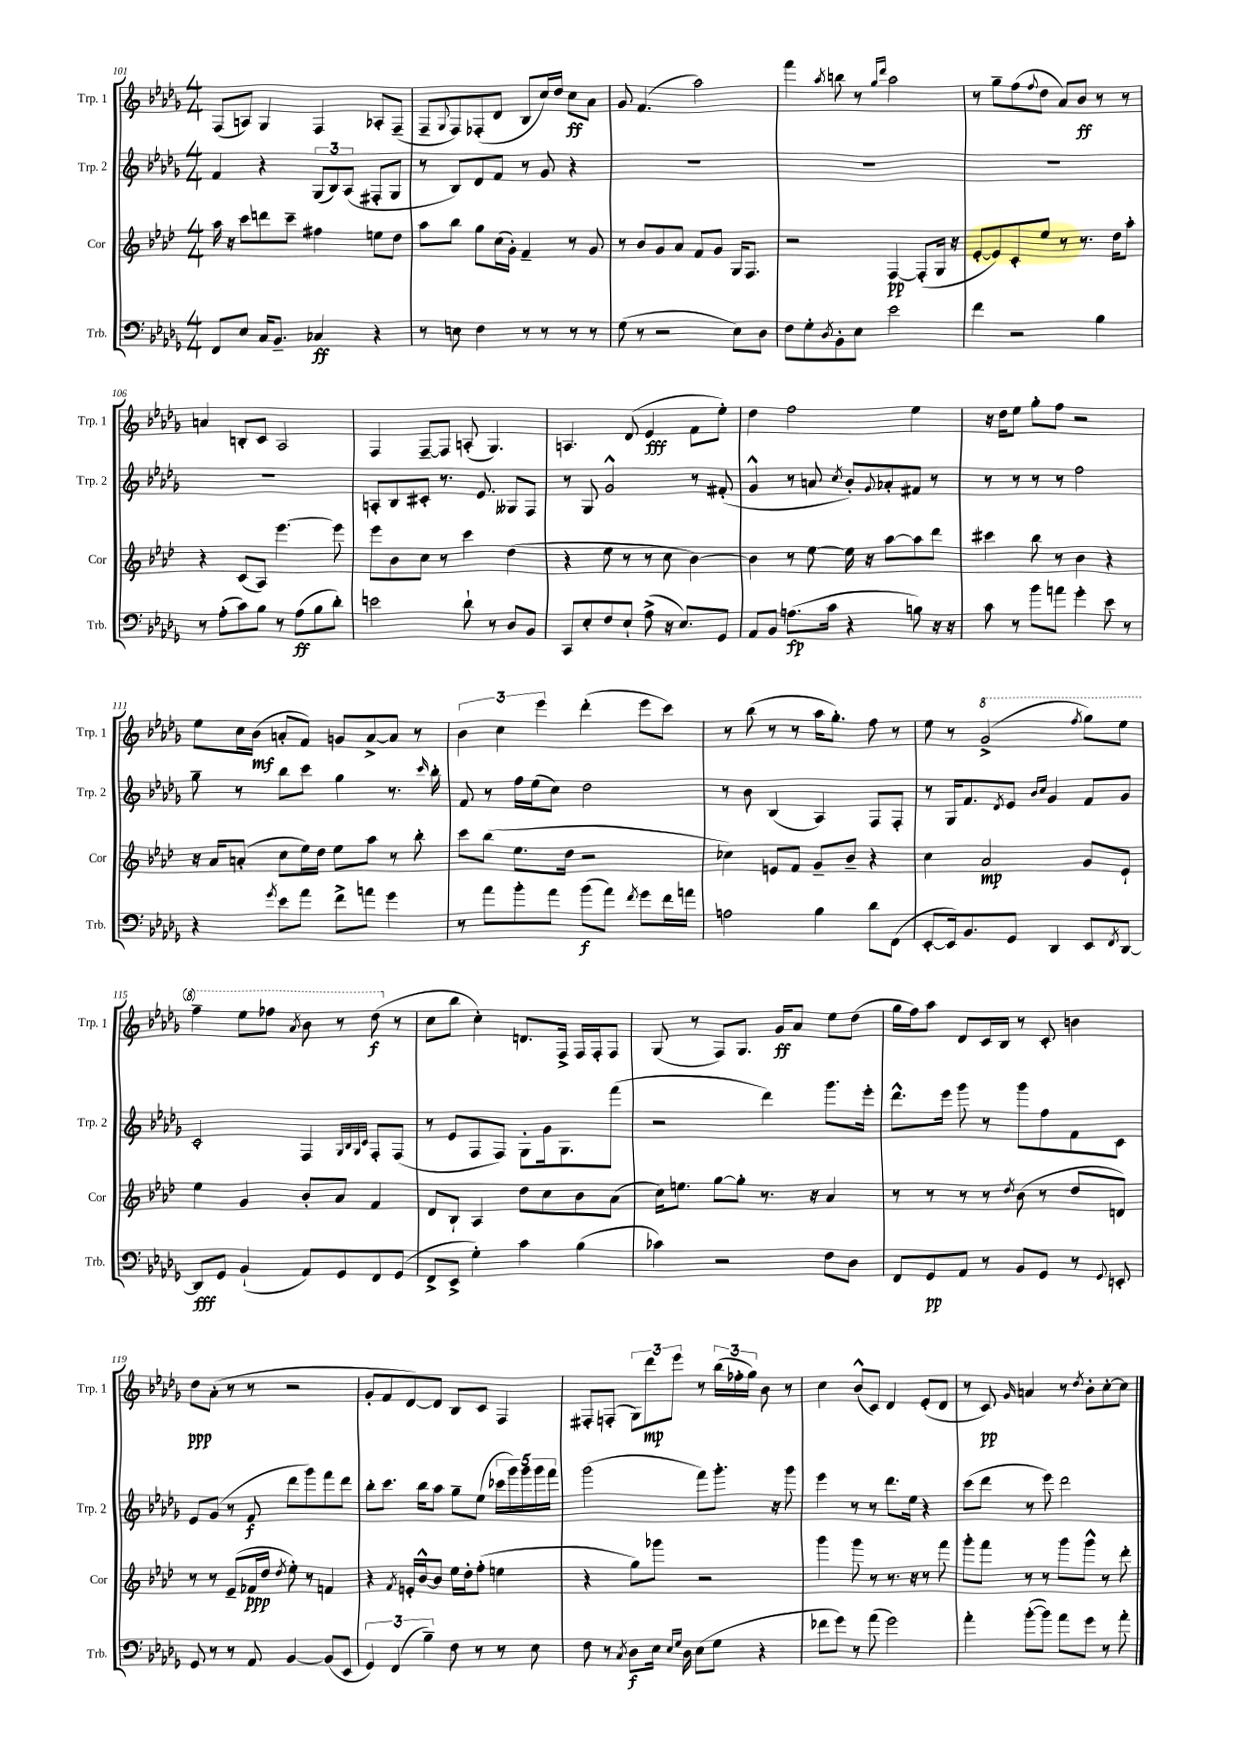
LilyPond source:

<<
\new StaffGroup <<
\new Staff = "s0" \with { instrumentName = "Trp. 1" shortInstrumentName = "Trp. 1" } {
    \clef treble \key des \major \numericTimeSignature \time 4/4
    f8( a8) ges4 f4 aes8-. f8--( |
    f8-- \appoggiatura { ges8 } f8) fes8-.( des'8 bes8 c''16) des''16 c''8\ff aes'8 |
    ges'8 f'4.( aes''2) |
    f'''4 \acciaccatura { aes''8 } b''8 r8 \grace { ges''16 des'''16 } aes''2 |
    r8 ges''8-- f''8( \appoggiatura { f''8 } des''8 aes'8) bes'8\ff r8 r8 |
    a'4 b8-. c'8 aes2 |
    f4 f8~-- f8 a8-.( ges4.) |
    a4. des'8( ees'4\fff f'8 ees''8-.) |
    des''4 f''2 ees''4 |
    r16 des''16 ees''8 ges''8-. f''8 r2 |
    ees''8 c''16 bes'16\mf( a'8-. f'8) g'8 a'8~-> a'8 r8 |
    \tuplet 3/2 { bes'4 c''4 ees'''4 } des'''4-.( ees'''8 c'''8) |
    r8 bes''8( r8 r8 aes''16 ges''8.-.) f''8 r8 |
    ees''8 r8 \ottava #1 ges''2->( \acciaccatura { f'''8 } ges'''8) ees'''8 |
    f'''4-- ees'''8 fes'''8 \acciaccatura { aes''8 } bes''8 r8 des'''8\f( \ottava #0 r8 |
    c''8 bes''8 c''4-.) d'8. f16-> f16 f16-. f8 |
    ges8( r8 f8) ges8. ges'16\ff aes'8 ees''8 des''8( |
    ges''16 f''16) aes''8 des'8 c'16 bes16 r8 c'8-. b'4 |
    des''8\ppp aes'8-.( r8 r8 r2 |
    ges'8-. f'8 des'8~) des'8 bes8 c'8 f4 |
    fis8-. f8-.( \tuplet 3/2 { ges8) des'''8\mp ees'''8 } r8 \tuplet 3/2 { bes''16( fes''16-. ges''16) } bes'8 r8 |
    c''4 bes'8-^( c'8) des'4 ees'8-.( des'8 |
    r8 c'8\pp) \grace { ges'16 } a'4 r8 \acciaccatura { des''8 } bes'8-. c''8~-. c''8 \bar "|." |
}
\new Staff = "s1" \with { instrumentName = "Trp. 2" shortInstrumentName = "Trp. 2" } {
    \clef treble \key des \major \numericTimeSignature \time 4/4
    f'4 r4 \tuplet 3/2 { ges8( bes8) aes8( } fis8-. ges8 |
    r8 bes8) des'8 f'8 r8 ges'8 r4 |
    R1 |
    R1 |
    R1 |
    R1 |
    a8-. bes8 cis'8-. r8. ees'8. geses8 f8 |
    r8 ges8 ges'2-^ r8 fis'8-.( |
    ges'4-^ r8 a'8 \acciaccatura { c''8 } bes'8-.) \appoggiatura { ges'8 } aes'8-. fis'8 r8 |
    r8 r8 r8 r8 f''2 |
    ges''8-- r8 bes''8 c'''8 ges''4 r8. \grace { c'''16 } bes''16-. |
    f'8 r8 f''16 ees''16( c''8) des''2 |
    r8 bes'8 bes4( aes4) f8 f8-. |
    r8 ges16 f'8. \acciaccatura { des'8 } ees'8 \grace { bes'16 c''16 } ges'4 f'8 ges'8 |
    c'2-. f4 \grace { ges32 bes32 ges32 c'32 } f8-. f8( |
    r8 ees'8 f8 f8) ges8-. ges'16 ges8. f'''8( |
    r2 des'''4) ges'''8. ees'''16-. |
    des'''8.-^ ees'''16 ges'''8 r8 ges'''8 f''8 f'8 c'8 |
    ees'8 ges'8( r8 f'8\f des'''8 ges'''8) f'''8 des'''8 |
    bes''8-. c'''8. bes''16 aes''8 ges''8-- ees''8( \tuplet 5/4 { ces'''16 ges'''16) ges'''16 ges'''16 f'''16 } |
    ges'''2( f'''8) ges'''8.-. r16 ges'''8 |
    ees'''4 r8 r8 des'''8. ees''16 r4 |
    c'''8( des'''8 r8 ees'''8) des'''2 \bar "|." |
}
\new Staff = "s2" \with { instrumentName = "Cor" shortInstrumentName = "Cor" } {
    \clef treble \key aes \major \numericTimeSignature \time 4/4
    aes''16 r16 c'''8 d'''8 c'''8-- fis''4 e''8 des''8 |
    aes''8 bes''8 g''8 c''16( g'16-.) f'4-- r8 g'8 |
    r8 bes'8 g'8 aes'8 f'8 g'8 g16 f8. |
    r2 f4~\pp f8-.( g16 r16 |
    ees'8~-. ees'8) c'8-. ees''8 r8 r8. des''16 aes''8-. |
    r4 c'8( aes8) ees'''4.~ ees'''8 |
    ees'''8 bes'8 c''8 r8 c'''4 des''4( |
    r4 ees''8 r8 r8 c''8 bes'4~) |
    bes'4 r8 ees''8~ ees''16 r16 aes''8~ aes''8 des'''8 |
    cis'''4 bes''8 r8 bes'4 r4 |
    r16 aes'16 a'8-.( c''8 ees''16) des''16 ees''8 aes''8 r8 bes''8-. |
    c'''8 bes''8( ees''8. des''16 r2 |
    ces''4) e'8 f'8 g'8-- bes'8-- r4 |
    c''4 aes'2\mp g'8 ees'8-! |
    ees''4 g'4 bes'8-. aes'8 f'4 |
    des'8 bes8-! aes4 des''8 c''8 bes'8 aes'8( |
    c''16) e''8. g''8~ g''8-. r8. r16 aes'4 |
    r8 r8 r8 r8 \acciaccatura { des''8 } bes'8( r8 des''8 d'8) |
    r8 r8 ees'8--( fes'16\ppp des''16 \acciaccatura { des''8 } ees''8-.) r8 f'4 |
    r4 \acciaccatura { f'8 } e'16-. bes'16~-^ bes'8 ees''16 des''16-. f''8-.( e''4 |
    r4 g''8) ges'''8 r2 |
    g'''4 g'''8 r8 r8. r16 r8 f'''8 |
    g'''8-. f'''8 r8 r8 g'''8 g'''8-^ r8 des'''8-. \bar "|." |
}
\new Staff = "s3" \with { instrumentName = "Trb." shortInstrumentName = "Trb." } {
    \clef bass \key des \major \numericTimeSignature \time 4/4
    f,8 ees8 c16 bes,8.-- ces4\ff r4 |
    r8 e8 f4 r8 r8 r8 r8 |
    ges8( r8 r2 ees8) des8 |
    f8 ges8-. \acciaccatura { des8 } bes,8-. ees8 ees'2 |
    f'4 r2 bes4 |
    r8 aes8-.( c'8) bes8 r8 aes8\ff( bes8 des'8-.) |
    e'2 des'8-! r8 des8 bes,8 |
    c,8 ees8-. f8 ees8-! aes8->( r16 ees8.) ges,8 |
    aes,8 bes,8 a8.\fp( c'16 r4 b8) r16 r16 |
    c'8 r8 bes'8 a'8 ges'4-. ees'8 r8 |
    r4 \acciaccatura { ges'8 } ees'8 aes'8 f'8-> a'8 ges'4 |
    r8 aes'8 bes'8-. aes'8 bes'8\f( aes'8) \acciaccatura { f'8 } ges'8 f'16 a'16 |
    a2 bes4 des'8 f,8( |
    ees,8~-. ees,16) bes,8. ges,8 des,4 ees,8 \acciaccatura { f,8 } des,8~ |
    des,8\fff ges,8 bes,4-!( aes,8) ges,8 f,8 ges,8( |
    f,8-> ees,8-> ges4-.) c'4 bes4( |
    ces'4) r2 f8 des8 |
    f,8 ges,8\pp aes,8 r8 bes,8 ges,8 r8 \appoggiatura { ges,8 } e,8-. |
    ges,8 r8 r8 aes,8 bes,4~ bes,8( ees,8 |
    \tuplet 3/2 { ges,4) f,4( bes4--) } f8 r8 r8 ees8 |
    f8 r8 \acciaccatura { c8 } des8\f ees16 \grace { ees16 ges16 } des16 ees8( ges8 r4 |
    fes'8 ges'8) r8 aes'8( ges'2) |
    aes'4-. bes'8~-.( bes'8) aes'8 ges'8 r8 aes'8-. \bar "|." |
}
>>
>>
\layout { \context { \Score currentBarNumber = #101 } }
